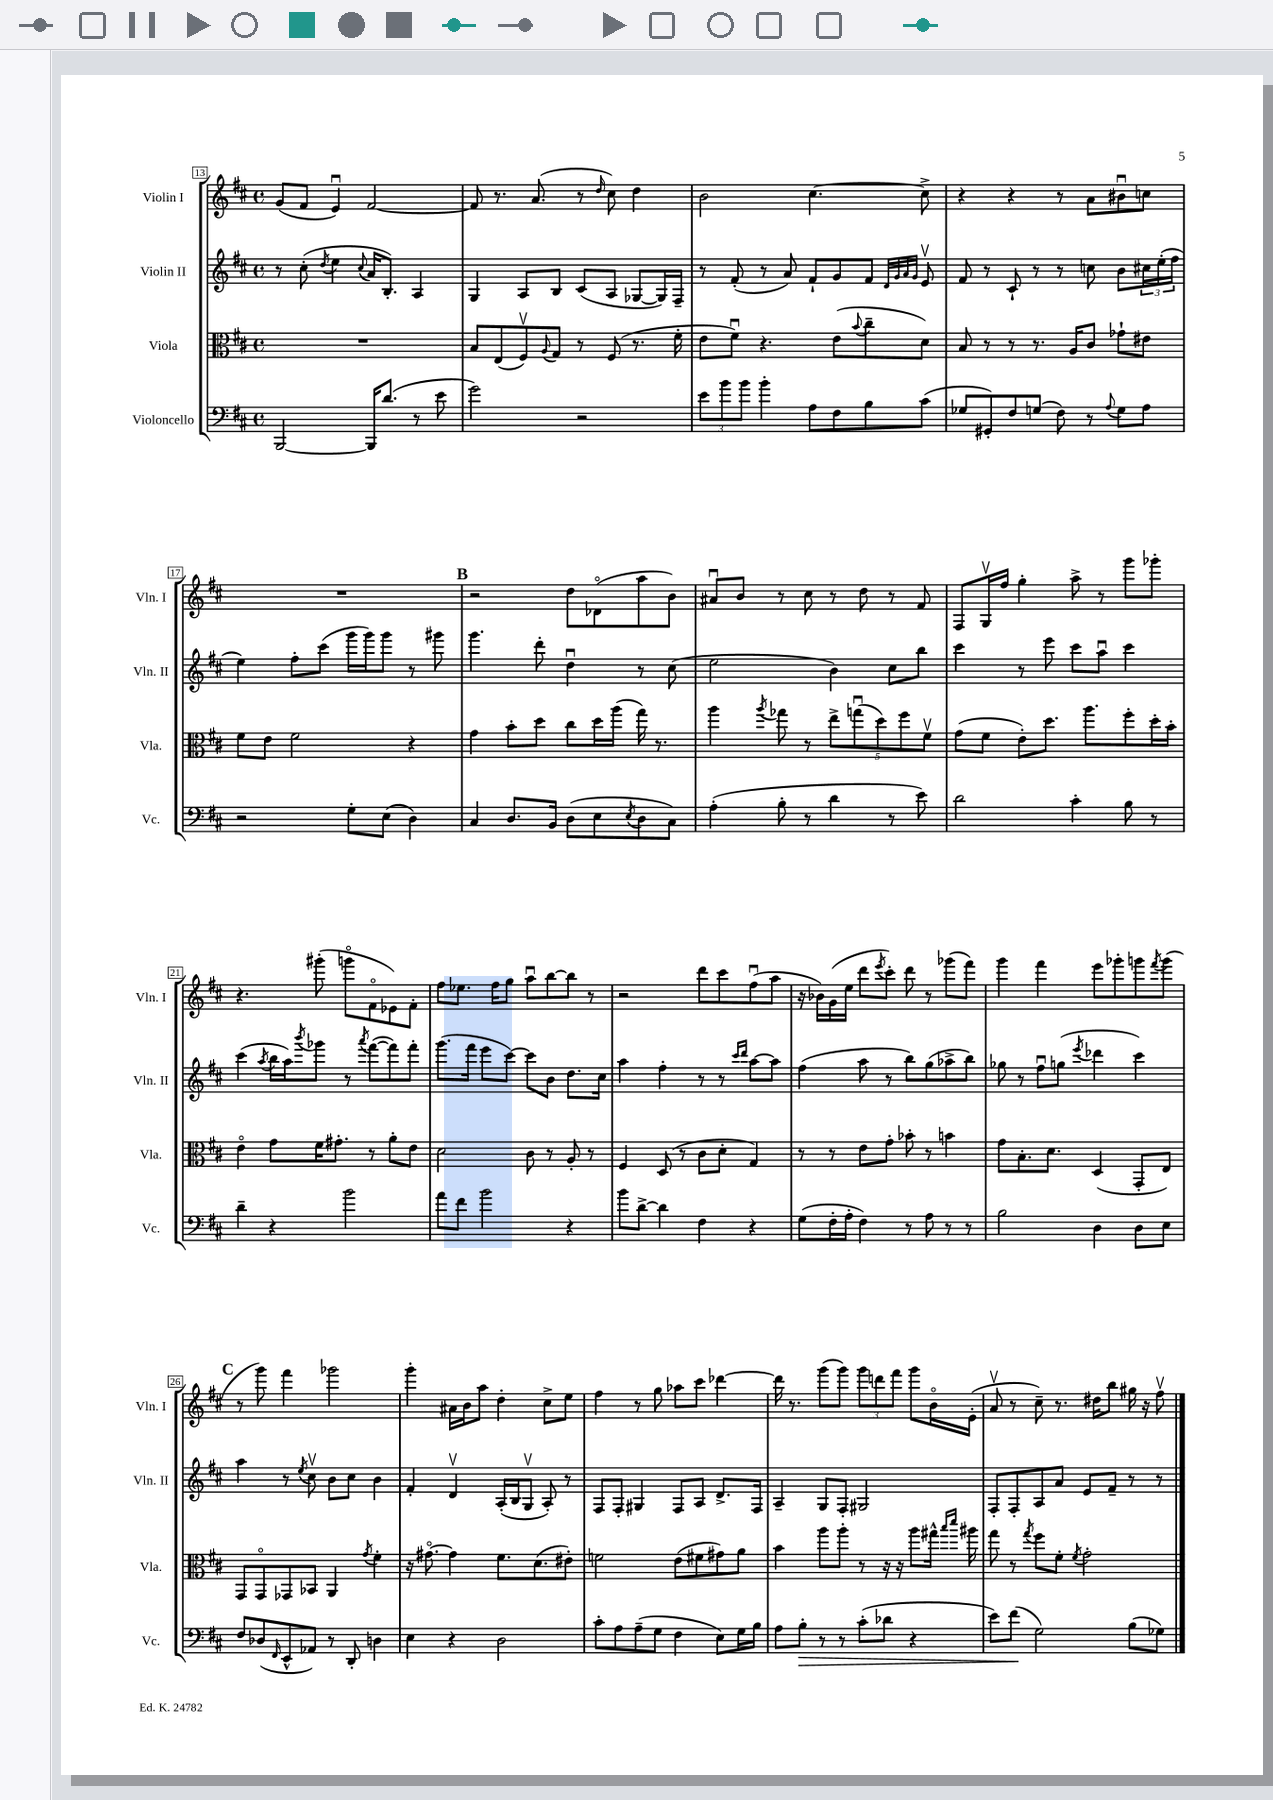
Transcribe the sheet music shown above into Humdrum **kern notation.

**kern	**kern	**kern	**kern
*staff4	*staff3	*staff2	*staff1
*clefF4	*clefC3	*clefG2	*clefG2
*k[f#c#]	*k[f#c#]	*k[f#c#]	*k[f#c#]
*M4/4	*M4/4	*M4/4	*M4/4
*met(c)	*met(c)	*met(c)	*met(c)
[2BBB	1r	8r	(8g
.	.	(8cc#'	8f#
.	.	8qdd	.
.	.	4ee	4eu)
.	.	8qqcc#	.
16BBB]	.	16a	[2f#
(8.d	.	8.B')	.
8r	.	4A	.
8e	.	.	.
=	=	=	=
2g)	8B	4G	8f#]
.	(8E	.	8.r
.	8F#v)	8A	.
.	.	.	(8.a
.	8qqA	.	.
.	8G	8B	.
2r	8r	(8c#	8r
.	.	.	16qqdd
.	(8F#	8A	8cc#)
.	8.r	[8G-	4dd
.	.	16G-])	.
.	16f#'	16F#~	.
=	=	=	=
12e	8e	8r	2b
12b	.	.	.
.	8f#u)	(8f#'	.
12b	.	.	.
4b'	4.r	8r	.
.	.	8a)	.
8A	.	8f#`	[4.cc#
8F#	(8e	8g	.
.	8qqb	.	.
8B	8cc#~	8f#	.
.	.	32qqd	.
.	.	32qqg	.
.	.	32qqa	.
.	.	32qqg	.
(8c#	8d)	8ev	8cc#^]
=	=	=	=
8G-	8B	8f#	4r
8GG#')	8r	8r	.
8F#	8r	8c#`	4r
(8G	8.r	8r	.
8F#)	.	8r	8r
.	16A	.	.
8r	8c#	8cc	8a
8qqA	.	.	.
8G	8g-`	8b	8b#u
8A	8e#	24cc#	8cc
.	.	(24ee'	.
.	.	24ff#	.
=	=	=	=
2r	8f#	4ee)	1r
.	8e	.	.
.	2f#	8ff#'	.
.	.	(8ccc#	.
8G'	.	16ggg	.
.	.	16ggg)	.
(8E	.	8ggg	.
4D)	4r	8r	.
.	.	8ggg#	.
=	=	=	=
4C#	4g	4.ggg	2r
8.D	8b'	.	.
.	8dd	8ddd'	.
16BB	.	.	.
(8D	8cc#	4ddu	8dd
8E	16dd	.	(8d-o
.	(16aa	.	.
8qE	.	.	.
8D	16gg)	8r	8aa
.	8.r	.	.
8C#)	.	(8cc#	8b)
=	=	=	=
(4A'	4aa	2ee	8a#u
.	.	.	8b
.	8qaa	.	.
8B'	8gg-	.	8r
8r	8r	.	8cc#
4d	10ee^	4b)	8r
.	(10ggu	.	.
.	.	.	8dd
.	10dd)	.	.
8r	.	8cc#	8r
.	10ff#	.	.
8e)	.	8bb	8f#
.	10f#v	.	.
=	=	=	=
2d	(8g	4ccc#	8F#
.	8f#	.	16Gv
.	.	.	16ff#
.	8e')	8r	4gg'
.	8.dd	8eee	.
4c#'	.	8ccc#	8aa^
.	8.aa	.	.
.	.	8aau	8r
8B	8ff#'	4ccc#	8ggg
8r	16dd'	.	8ggg-'
.	16b'	.	.
=	=	=	=
4d~	4eo	(4ccc#	4.r
.	.	8qaa	.
4r	8g	16bb	.
.	.	16aa)	.
.	.	8qbbb	.
.	16f#	8ggg-	(8ggg#'
.	8.g#'	.	.
2b	.	8r	8gggo
.	.	8qaaa	.
.	8r	([8fff#	8f#o
.	8a'	8fff#])	8e-)
.	8e	8fff#'	8f#'
=	=	=	=
8a	2d	(8.ggg	8ff#
8f#	.	.	8.ee-
.	.	16fff#	.
2b	.	8eee	.
.	.	.	16ff#
.	.	[8ccc#)	8gg
.	8c#	8ccc#]	8aau
.	8r	8b	[8bb
4r	8A'	8.dd	8bb]
.	8r	.	8r
.	.	16cc#	.
=	=	=	=
8b	4F#	4aa	2r
[8d^	.	.	.
4d]	(8D	4ff#'	.
.	8r	.	.
4F#	8c#	8r	8ddd
.	8d'	8r	8ccc#
.	.	16qqccc#	.
.	.	16qqddd	.
4r	4G)	[8aa	(8ff#u
.	.	8aa]	8aa
=	=	=	=
(8G	8r	(4ff#	16r
.	.	.	16b-)
16F#'	8r	.	(16g
16A'	.	.	16ee
4F#)	8e	8aa	8ddd
.	.	.	8qeee
.	8g'	8r	8ccc#')
8r	8b-'	8bb)	8ddd
8A	8r	(8gg	8r
8r	4b	8aa-^	(8ggg-
8r	.	8bb)	8fff#)
=	=	=	=
2B	8g	8gg-	4ggg
.	8.B'	8r	.
.	.	8ff#u	4fff#
.	8.d	.	.
.	.	(8gg	.
.	.	8qeee	.
4D	(4D	4ddd-	8eee
.	.	.	8ggg-'
8D	8GG'	4ccc#)	8ggg
.	.	.	8qfff#
8E	8E)	.	(8ggg
=	=	=	=
8F#	8GG	4aa	8r
(8D-	8GGo	.	8ggg)
16qqFF#	.	.	.
8EE^^	8GG-	8r	4fff#
.	.	8qee	.
8AA-)	8BB-	8cc#v	.
8r	4AA	8b	2ggg-
8DD'	.	8cc#	.
.	8qg	.	.
4D	4f#'	4b	.
=	=	=	=
4E	16r	4f#'	4ggg'
.	[8.g#o	.	.
4r	4g#]	4dv	16a#
.	.	.	16b
.	.	.	8aa
2D	8.f#	(16A'	4dd'
.	.	16B	.
.	.	8Gv	.
.	(8.d	.	.
.	.	8A')	8cc#^
.	8e#')	8r	8ee
=	=	=	=
8c#'	2f	8F#	4ff#
8A	.	8F#'	.
(8A~	.	4G#	8r
8G	.	.	8gg
4F#	(8e	8F#	8aa-
.	8f#	8A	8ccc#
8E)	8g#)	8.d^	[4ddd-
16G	8a	.	.
16B	.	16F#	.
=	=	=	=
8A	4b	4A~	16ddd-]
.	.	.	8.r
8B'	.	.	.
8r	8aa	8G	(8ggg
8r	8aa'	8F#'	8ggg)
(8c#'	8r	2G#	12ggg
.	.	.	12ddd
8d-	16r	.	.
.	.	.	12fff#
.	16r	.	.
4r	8aa	.	8ggg
.	16gg#^^	.	16bo
.	16qqbb	.	.
.	16qqddd	.	.
.	16aa#	.	(16e'
=	=	=	=
8e)	8gg	8F#'	8av
(8f#	8r	8F#'	8r
.	8qgg	.	.
2G)	8ff#	8A	8cc#~)
.	8f#'	8a	8.r
.	8qf#	.	.
.	2g'	8e	.
.	.	.	16dd#
.	.	8f#~	8bb
(8B	.	8r	16gg#
.	.	.	16r
8G-)	.	8r	8ff#v
==	==	==	==
*-	*-	*-	*-
